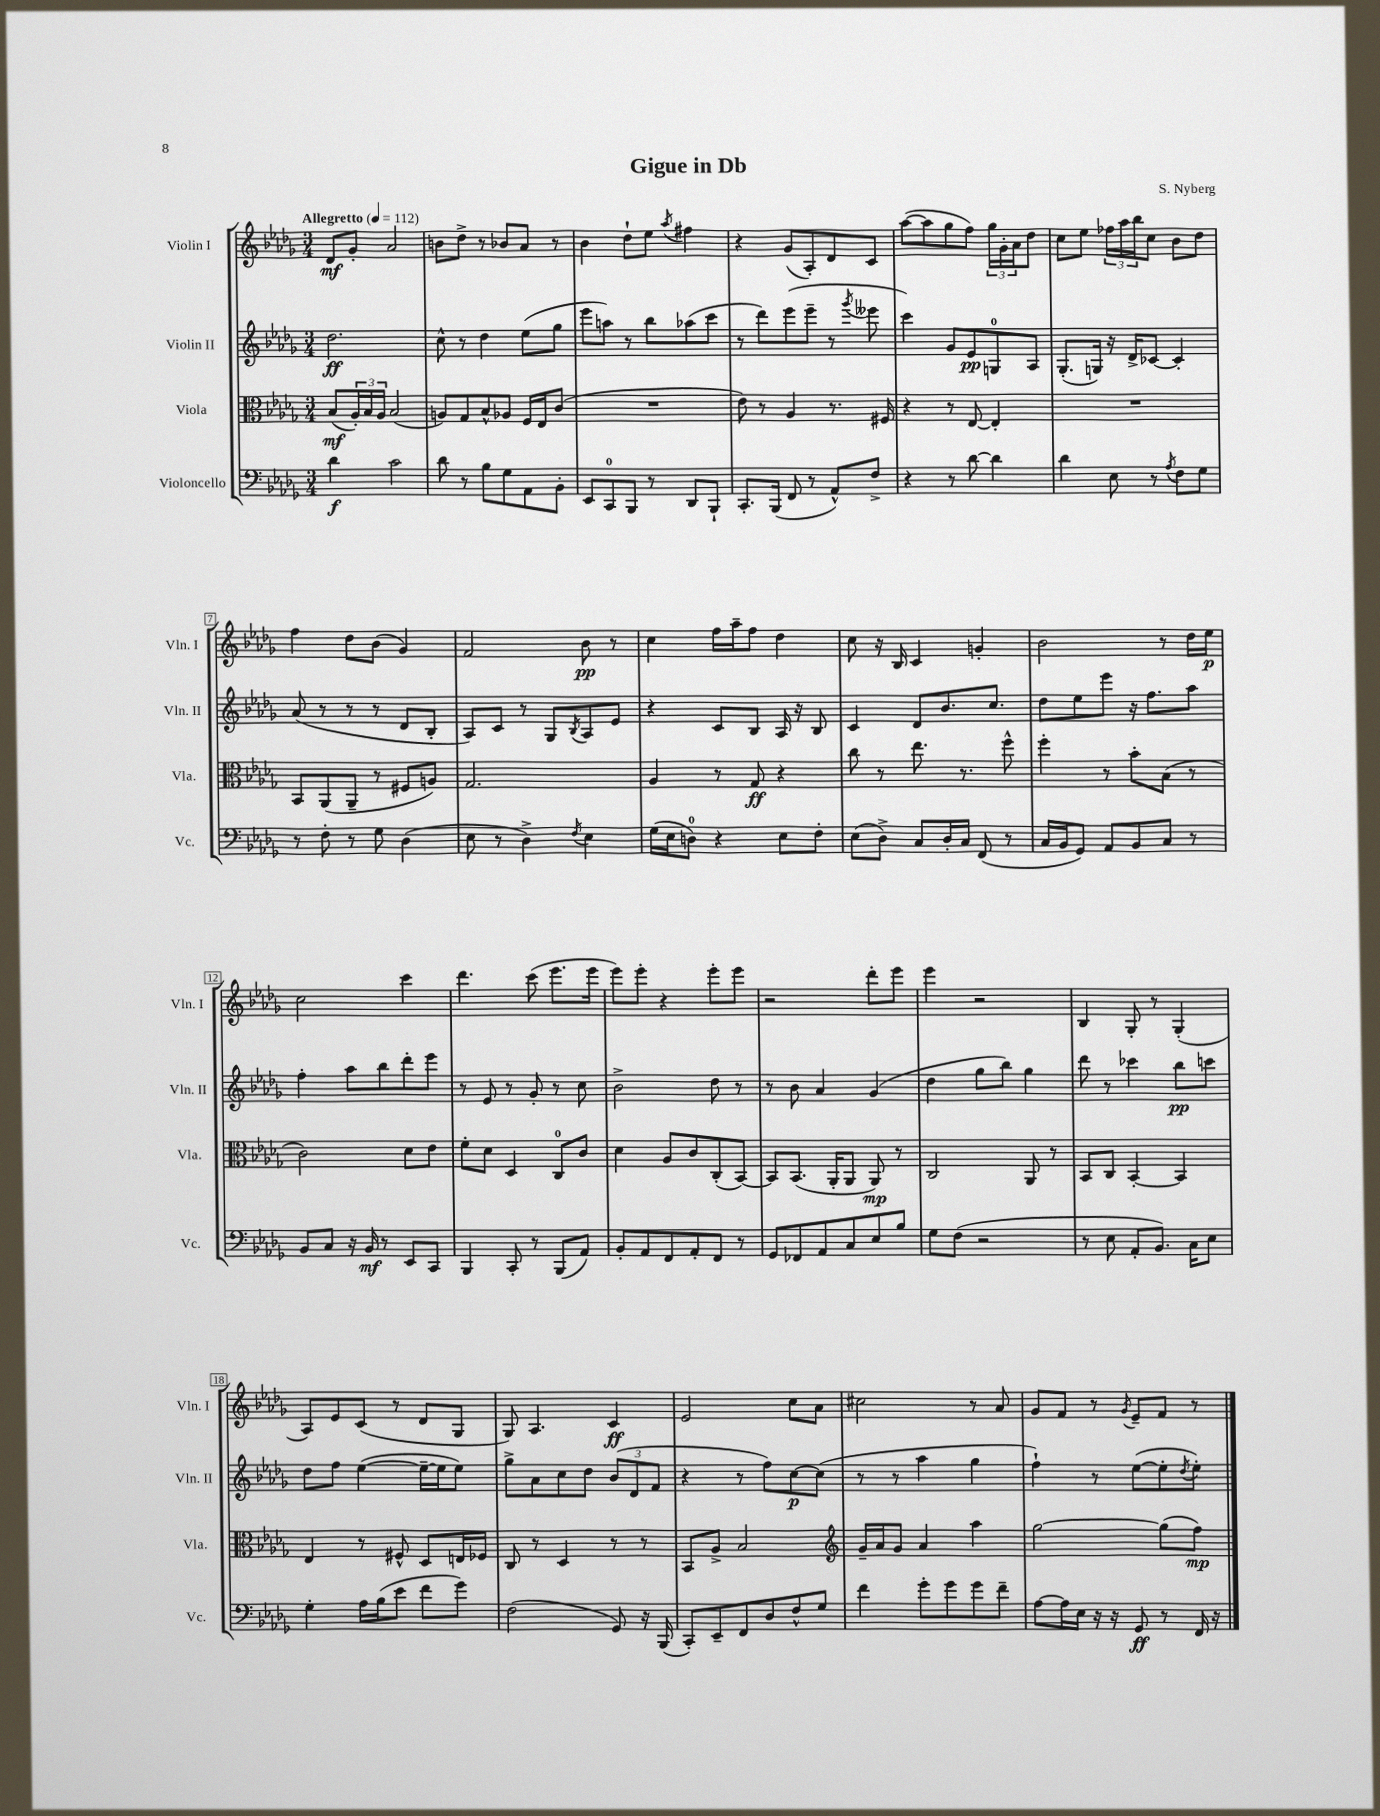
\header { title = "Gigue in Db" composer = "S. Nyberg" }
<<
\new StaffGroup <<
\new Staff = "s0" \with { instrumentName = "Violin I" shortInstrumentName = "Vln. I" } {
    \clef treble \key des \major \numericTimeSignature \time 3/4 \tempo "Allegretto" 4 = 112
    des'8\mf ges'8-. aes'2 |
    b'8 des''8-> r8 bes'8 aes'8 r8 |
    bes'4 des''8-! ees''8 \acciaccatura { aes''8 } fis''4 |
    r4 ges'8( aes8-.) des'8 c'8 |
    aes''8~( aes''8 ges''8 f''8) \tuplet 3/2 { ges''16 ges'16-. aes'16 } des''8 |
    c''8 ees''8 \tuplet 3/2 { fes''16 aes''16 bes''16 } c''8 bes'8 des''8 |
    f''4 des''8 bes'8( ges'4) |
    f'2 bes'8\pp r8 |
    c''4 f''16 aes''16-- f''8 des''4 |
    c''8 r16 bes16 c'4 g'4-. |
    bes'2 r8 des''16 ees''16\p |
    c''2 c'''4 |
    des'''4. c'''8( ees'''8. ees'''16 |
    ees'''8) ees'''8-. r4 ees'''8-. ees'''8 |
    r2 des'''8-. ees'''8 |
    ees'''4 r2 |
    bes4 ges8-. r8 ges4-.( |
    aes8) ees'8 c'8( r8 des'8 ges8 |
    ges8) aes4. c'4\ff |
    ees'2 c''8 aes'8 |
    cis''2 r8 aes'8 |
    ges'8 f'8 r8 \acciaccatura { ges'8 } ees'8-- f'8 r8 \bar "|." |
}
\new Staff = "s1" \with { instrumentName = "Violin II" shortInstrumentName = "Vln. II" } {
    \clef treble \key des \major \numericTimeSignature \time 3/4
    des''2.\ff |
    c''8-^ r8 des''4 ees''8( ges''8 |
    ees'''8 a''8) r8 bes''8 aes''8( c'''8 |
    r8 des'''8) ees'''8( ees'''8-- r8 \acciaccatura { ges'''8 } eeses'''8 |
    c'''4) ges'8 ees'8\pp g8-0 aes8 |
    ges8.-.( g16) r16 des'16-> ces'8~ ces'4-. |
    aes'8( r8 r8 r8 des'8 bes8-. |
    aes8) c'8 r8 ges8 \acciaccatura { bes8 } aes8 ees'8 |
    r4 c'8 bes8 aes16 r16 bes8 |
    c'4 des'8 bes'8. c''8. |
    des''8 ees''8 ees'''8 r16 f''8. aes''8 |
    f''4-. aes''8 bes''8 des'''8-. ees'''8 |
    r8 ees'8 r8 ges'8-. r8 c''8 |
    bes'2-> des''8 r8 |
    r8 bes'8 aes'4 ges'4( |
    des''4 ges''8 bes''8) ges''4 |
    des'''8 r8 ces'''4 bes''8\pp c'''8 |
    des''8 f''8 ees''4~( ees''16~-- ees''16 ees''8) |
    ges''8-> aes'8 c''8 des''8 \tuplet 3/2 { bes'8( des'8 f'8 } |
    r4 r8 f''8) c''8~\p c''8( |
    r8 r8 aes''4 ges''4 |
    f''4-!) r8 ees''8~( ees''8-. \acciaccatura { des''8 } ees''8-.) \bar "|." |
}
\new Staff = "s2" \with { instrumentName = "Viola" shortInstrumentName = "Vla." } {
    \clef alto \key des \major \numericTimeSignature \time 3/4
    bes8\mf( \tuplet 3/2 { aes16-.) bes16 aes16 } bes2( |
    a8) ges8 bes8-^ aes8 f16 ees16 c'8( |
    R2. |
    ees'8) r8 aes4 r8. fis16 |
    r4 r8 ees8~ ees4-. |
    R2. |
    bes,8 aes,8( aes,8-- r8 fis8 a8) |
    ges2. |
    aes4 r8 ges8\ff r4 |
    c''8 r8 ees''8. r8. f''8-^ |
    f''4-. r8 bes'8-. bes8( r8 |
    c'2) des'8 ees'8 |
    f'8-. des'8 des4 c8-0 c'8 |
    des'4 aes8 c'8 c8-.( bes,8~) |
    bes,8 bes,8.( aes,16-. aes,8 aes,8\mp) r8 |
    c2 aes,8 r8 |
    bes,8 c8 bes,4~-. bes,4 |
    ees4 r8 fis8-^ des8 e16 fes16 |
    c8 r8 des4 r8 r8 |
    bes,8 aes8-> bes2 |
    \clef treble ges'16-- aes'16 ges'8 aes'4 aes''4 |
    ges''2~ ges''8( f''8\mp) \bar "|." |
}
\new Staff = "s3" \with { instrumentName = "Violoncello" shortInstrumentName = "Vc." } {
    \clef bass \key des \major \numericTimeSignature \time 3/4
    des'4\f c'2 |
    des'8 r8 bes8 ges8 aes,8 bes,8-. |
    ees,8 c,8-0 bes,,8 r8 des,8 bes,,8-! |
    c,8.-. bes,,16( f,8 r8 aes,8-^) f8-> |
    r4 r8 des'8~ des'4 |
    des'4 ees8 r8 \acciaccatura { aes8 } f8 ges8 |
    r8 f8-. r8 ges8 des4( |
    ees8 r8 des4->) \acciaccatura { f8 } ees4 |
    ges16( ees16 d8-0) r4 ees8 f8-. |
    ees8( des8->) c8 des16-. c16 f,8( r8 |
    c16 bes,16 ges,8) aes,8 bes,8 c8 r8 |
    bes,8 c8 r16 bes,16\mf r8 ees,8 c,8 |
    bes,,4 c,8-. r8 bes,,8( aes,8) |
    bes,8-. aes,8 f,8 aes,8-. f,8 r8 |
    ges,8 fes,8 aes,8 c8 ees8 bes8 |
    ges8 f8( r2 |
    r8 ees8 aes,8-. bes,8.) c16 ees8 |
    ges4-. aes16 bes16( ees'8 f'8 ges'8) |
    f2( ges,8) r16 bes,,16( |
    c,8-.) ees,8-- f,8 des8 f8-^ ges8 |
    f'4 ges'8-. ges'8 ges'8 f'8-- |
    aes8~ aes16 ees16 r16 r16 ges,8\ff r8 f,16 r16 \bar "|." |
}
>>
>>
\layout { \context { \Score \override BarNumber.stencil = #(make-stencil-boxer 0.1 0.3 ly:text-interface::print) } }
